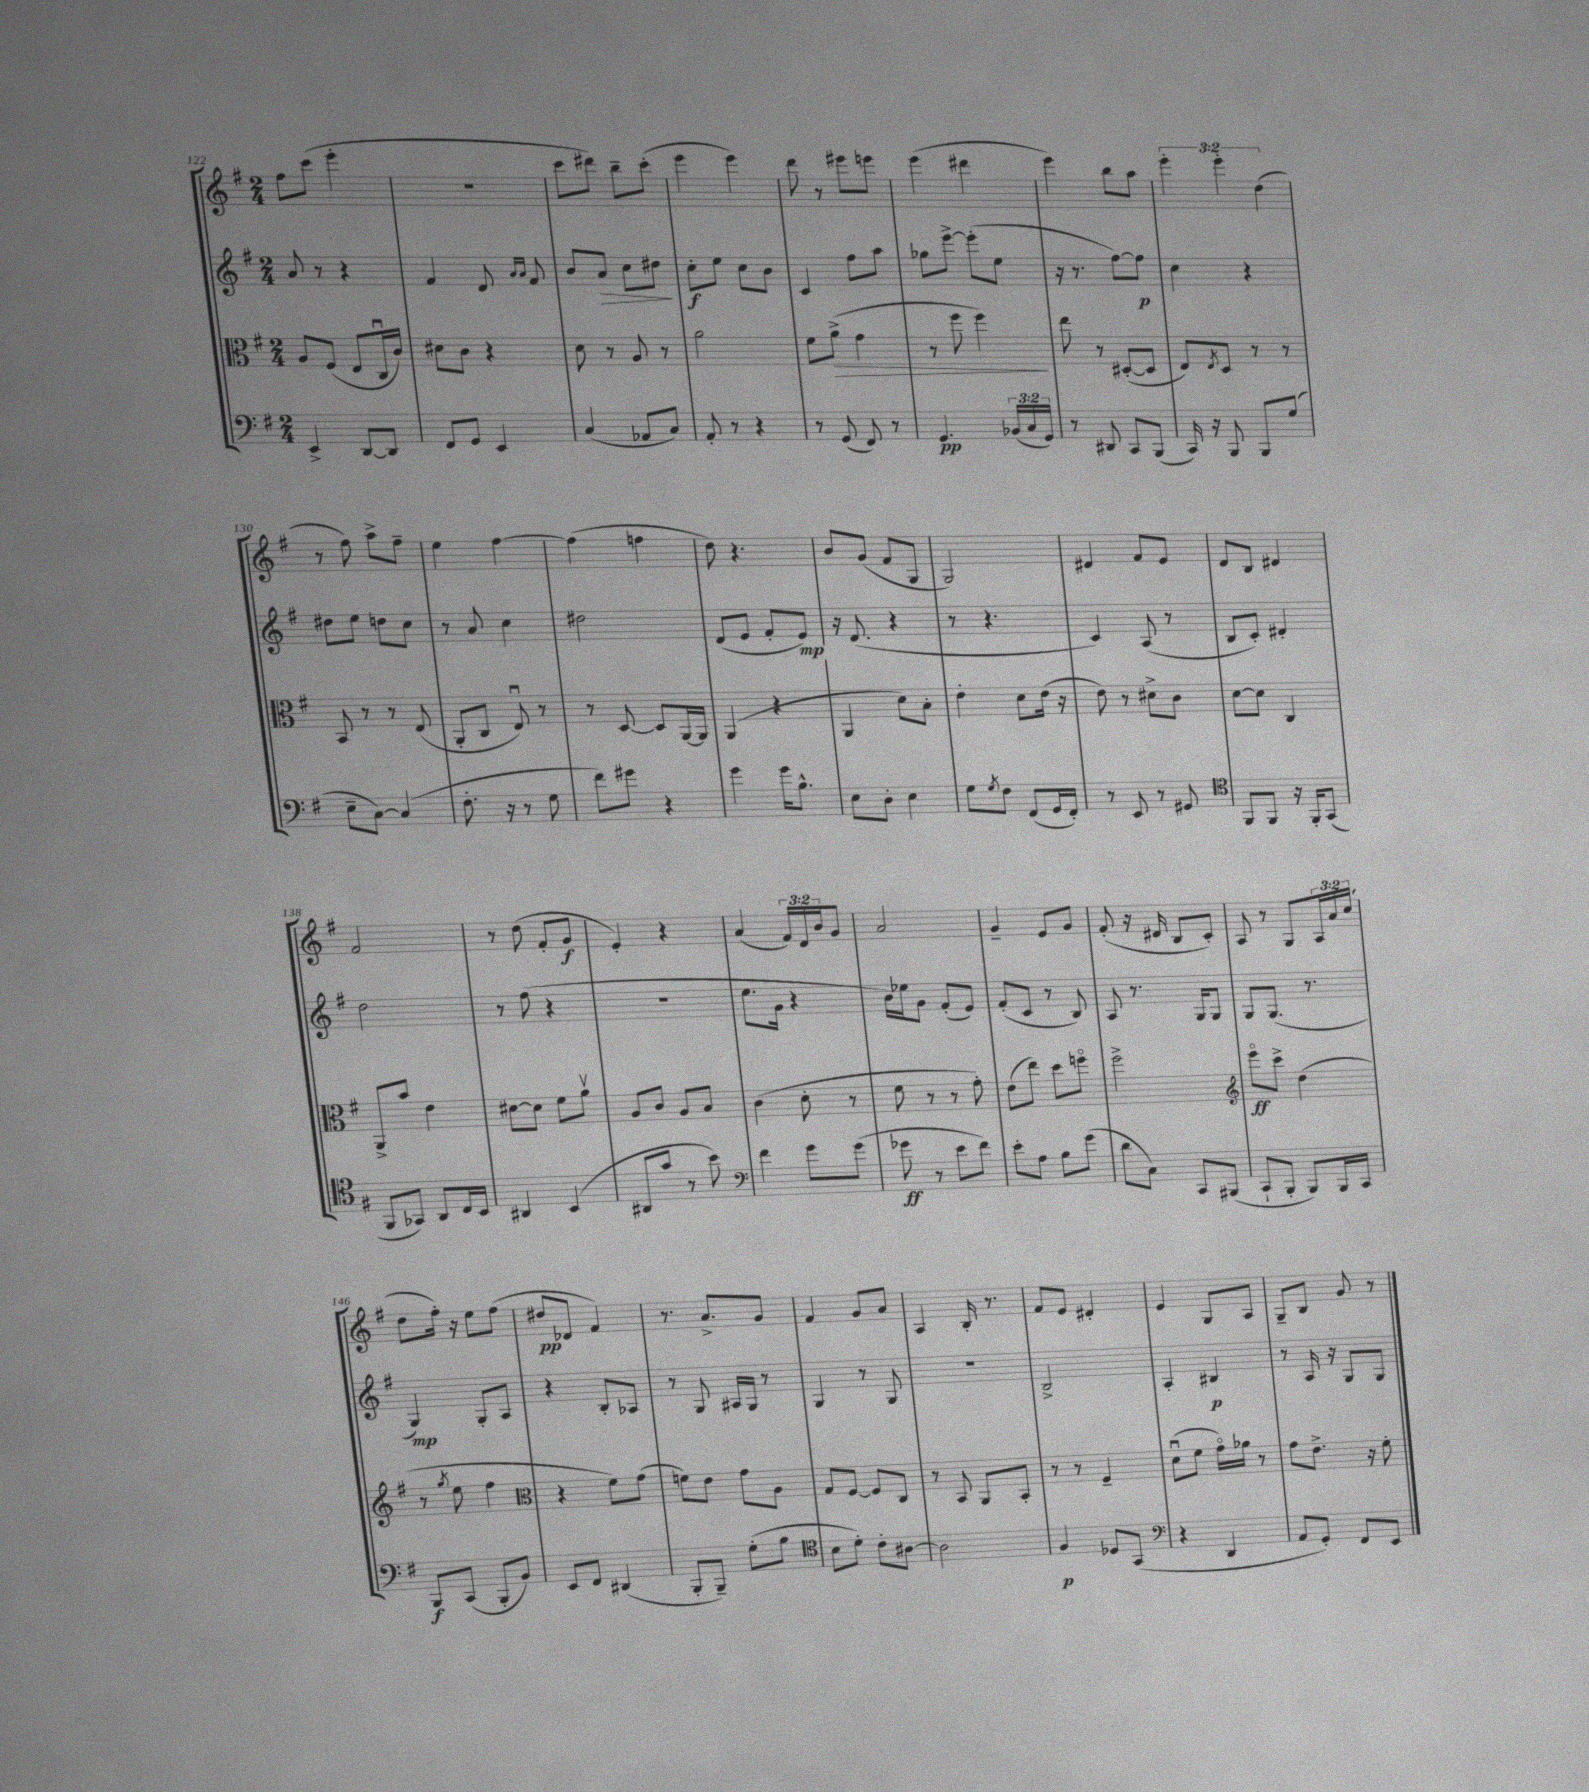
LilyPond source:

<<
\new StaffGroup <<
\new Staff = "s0" {
    \clef treble \key g \major \numericTimeSignature \time 2/4 \override Staff.TupletNumber.text = #tuplet-number::calc-fraction-text
    fis''8 c'''8( e'''4-. |
    r2 |
    c'''8 dis'''8) b''8-- c'''8-.( |
    e'''4 e'''4) |
    d'''8 r8 eis'''8 e'''8 |
    e'''4( dis'''4 |
    e'''4) b''8 a''8 |
    \tuplet 3/2 { e'''4-. e'''4-. d''4( } |
    r8 fis''8) a''8-> fis''8-- |
    e''4 fis''4~ |
    fis''4( f''4 |
    d''8) r4. |
    b'8 g'8( fis'8 g8 |
    g2) |
    dis'4 fis'8 e'8 |
    d'8 b8 dis'4 |
    fis'2 |
    r8 d''8( fis'8-. g'8\f |
    e'4-.) r4 |
    a'4( \tuplet 3/2 { fis'16) d'16 b'16 } g'8 |
    a'2 |
    g'4-- e'8 g'8 |
    fis'8-.( r16 dis'16 b8 c'8-.) |
    a8 r8 g8 \tuplet 3/2 { a16 a'16 c''16( } |
    d''8 fis''16-.) r16 e''8 fis''8( |
    dis''8\pp des'8 fis'4) |
    r8. a'8.-> g'8 |
    fis'4 g'8 a'8 |
    a4 b16-. r8. |
    fis'8 e'8 dis'4-. |
    e'4 g8 a8 |
    g8-- b8 g'8 r8 \bar "|." |
}
\new Staff = "s1" {
    \clef treble \key g \major \numericTimeSignature \time 2/4
    a'8 r8 r4 |
    fis'4 d'8 \grace { a'16 a'16 } fis'8 |
    b'8 a'8\> c''8 dis''8\! |
    c''8-.\f e''8 c''8 b'8 |
    c'4 fis''8 a''8 |
    ges''8 e'''8~-> e'''8-.( e''8 |
    r16 r8. fis''8~) fis''8\p |
    c''4 r4 |
    dis''8 e''8 d''8 c''8 |
    r8 a'8 c''4 |
    dis''2 |
    d'8( e'8 fis'8-. e'8\mp) |
    r16 d'8.( r4 |
    r8 r4. |
    c'4) a8( r8 |
    b8 c'8-.) dis'4-. |
    d''2 |
    r8 fis''8( r4 |
    R2 |
    e''8. g'16 r4 |
    b'16) ees''16 g'8 fis'8-.( e'8) |
    fis'8-.( c'8 r8 b8) |
    a8 r8. g16 g8 |
    g8 g8.( r8. |
    g4\mp) g8-. a8 |
    r4 b8-. aes8 |
    r8 g8 ais16 g16 r8 |
    g4 r8 g8 |
    R2 |
    b2-> |
    a4-. bis4\p |
    r8 a16 r16 g8 g8 \bar "|." |
}
\new Staff = "s2" {
    \clef alto \key g \major \numericTimeSignature \time 2/4
    a8 fis8( e8 c16\downbow c'16) |
    dis'8 c'8 r4 |
    d'8 r8 a8 r8 |
    a'2 |
    fis'8 a'8->\>( g'4 |
    r8 fis''8 fis''4\!) |
    e''8 r8 dis8~-.( dis8 |
    e8) \acciaccatura { e8 } d8 r8 r8 |
    b,8 r8 r8 e8( |
    a,8-. c8 e8\downbow) r8 |
    r8 d8~ d8 a,16~ a,16 |
    a,4( r4 |
    a,4 d'8) b8-. |
    e'4-. d'8 e'16( r16 |
    e'8) r8 dis'8-> c'8 |
    d'8~ d'8 c4 |
    a,8-> b'8 e'4 |
    dis'8~ dis'8 fis'8 a'8\upbow |
    a8 c'8 a8 b8 |
    c'4( d'8-. r8 |
    fis'8 r8 r8 g'8-.) |
    e'8( e''8) d''8 f''8\flageolet |
    fis''2-> |
    \clef treble e'''8\flageolet\ff c'''8-> d''4( |
    r8 \acciaccatura { g''8 } e''8 fis''4 |
    \clef alto r4 fis'8) g'8( |
    f'8) e'8 g'8 a8 |
    g8 fis8~ fis8 c8 |
    r8 b,8 a,8 b,8-. |
    r8 r8 fis4-- |
    d'8\downbow( fis'8 g'16\flageolet) aes'16 r8 |
    g'8 e'8.-> r16 fis'8-. \bar "|." |
}
\new Staff = "s3" {
    \clef bass \key g \major \numericTimeSignature \time 2/4 \override Staff.TupletNumber.text = #tuplet-number::calc-fraction-text
    e,4-> d,8~ d,8 |
    fis,8 g,8 e,4 |
    c4( aes,8 c8) |
    a,8-. r8 r4 |
    r8 g,8( fis,8) r8 |
    g,4.\pp \tuplet 3/2 { bes,16( c16 g,16) } |
    r8 dis,8 c,8 b,,8( |
    c,16) r16 b,,8 b,,8 g8( |
    e8-- c8~) c4( |
    fis8.-. r16 r8 g8 |
    fis'8) gis'8 r4 |
    g'4 g'16 b8.-^ |
    e8 d8-. e4 |
    g8 \acciaccatura { g8 } fis8 fis,8( g,16 fis,16-.) |
    r8 e,8 r8 gis,8 |
    \clef tenor fis,8 fis,8 r16 fis,16-. g,8( |
    fis,8 ges,8) a,8 c16 b,16 |
    ais,4 b,4( |
    ais,8 g'8 r8 b'8) |
    \clef bass fis'4 g'8 g'8( |
    ges'8\ff r8 e'8 fis'8) |
    e'8-. a8 b8 g'8( |
    d'8 c8) c,8 bis,,8( |
    c,8-! b,,8-. b,,8) b,,16 c,16 |
    b,,8\f c,8( b,,8-. b,8) |
    e,8 fis,8 dis,4( |
    b,,8-. b,,8--) g8-.( b8 |
    \clef tenor b8 d'8-.) c'8-. ais8~ |
    ais2 |
    fis4\p des8 g,8( |
    \clef bass r4 d,4 |
    a,8 g,8-.) fis,8 e,8 \bar "|." |
}
>>
>>
\layout { \context { \Score currentBarNumber = #122 } }
